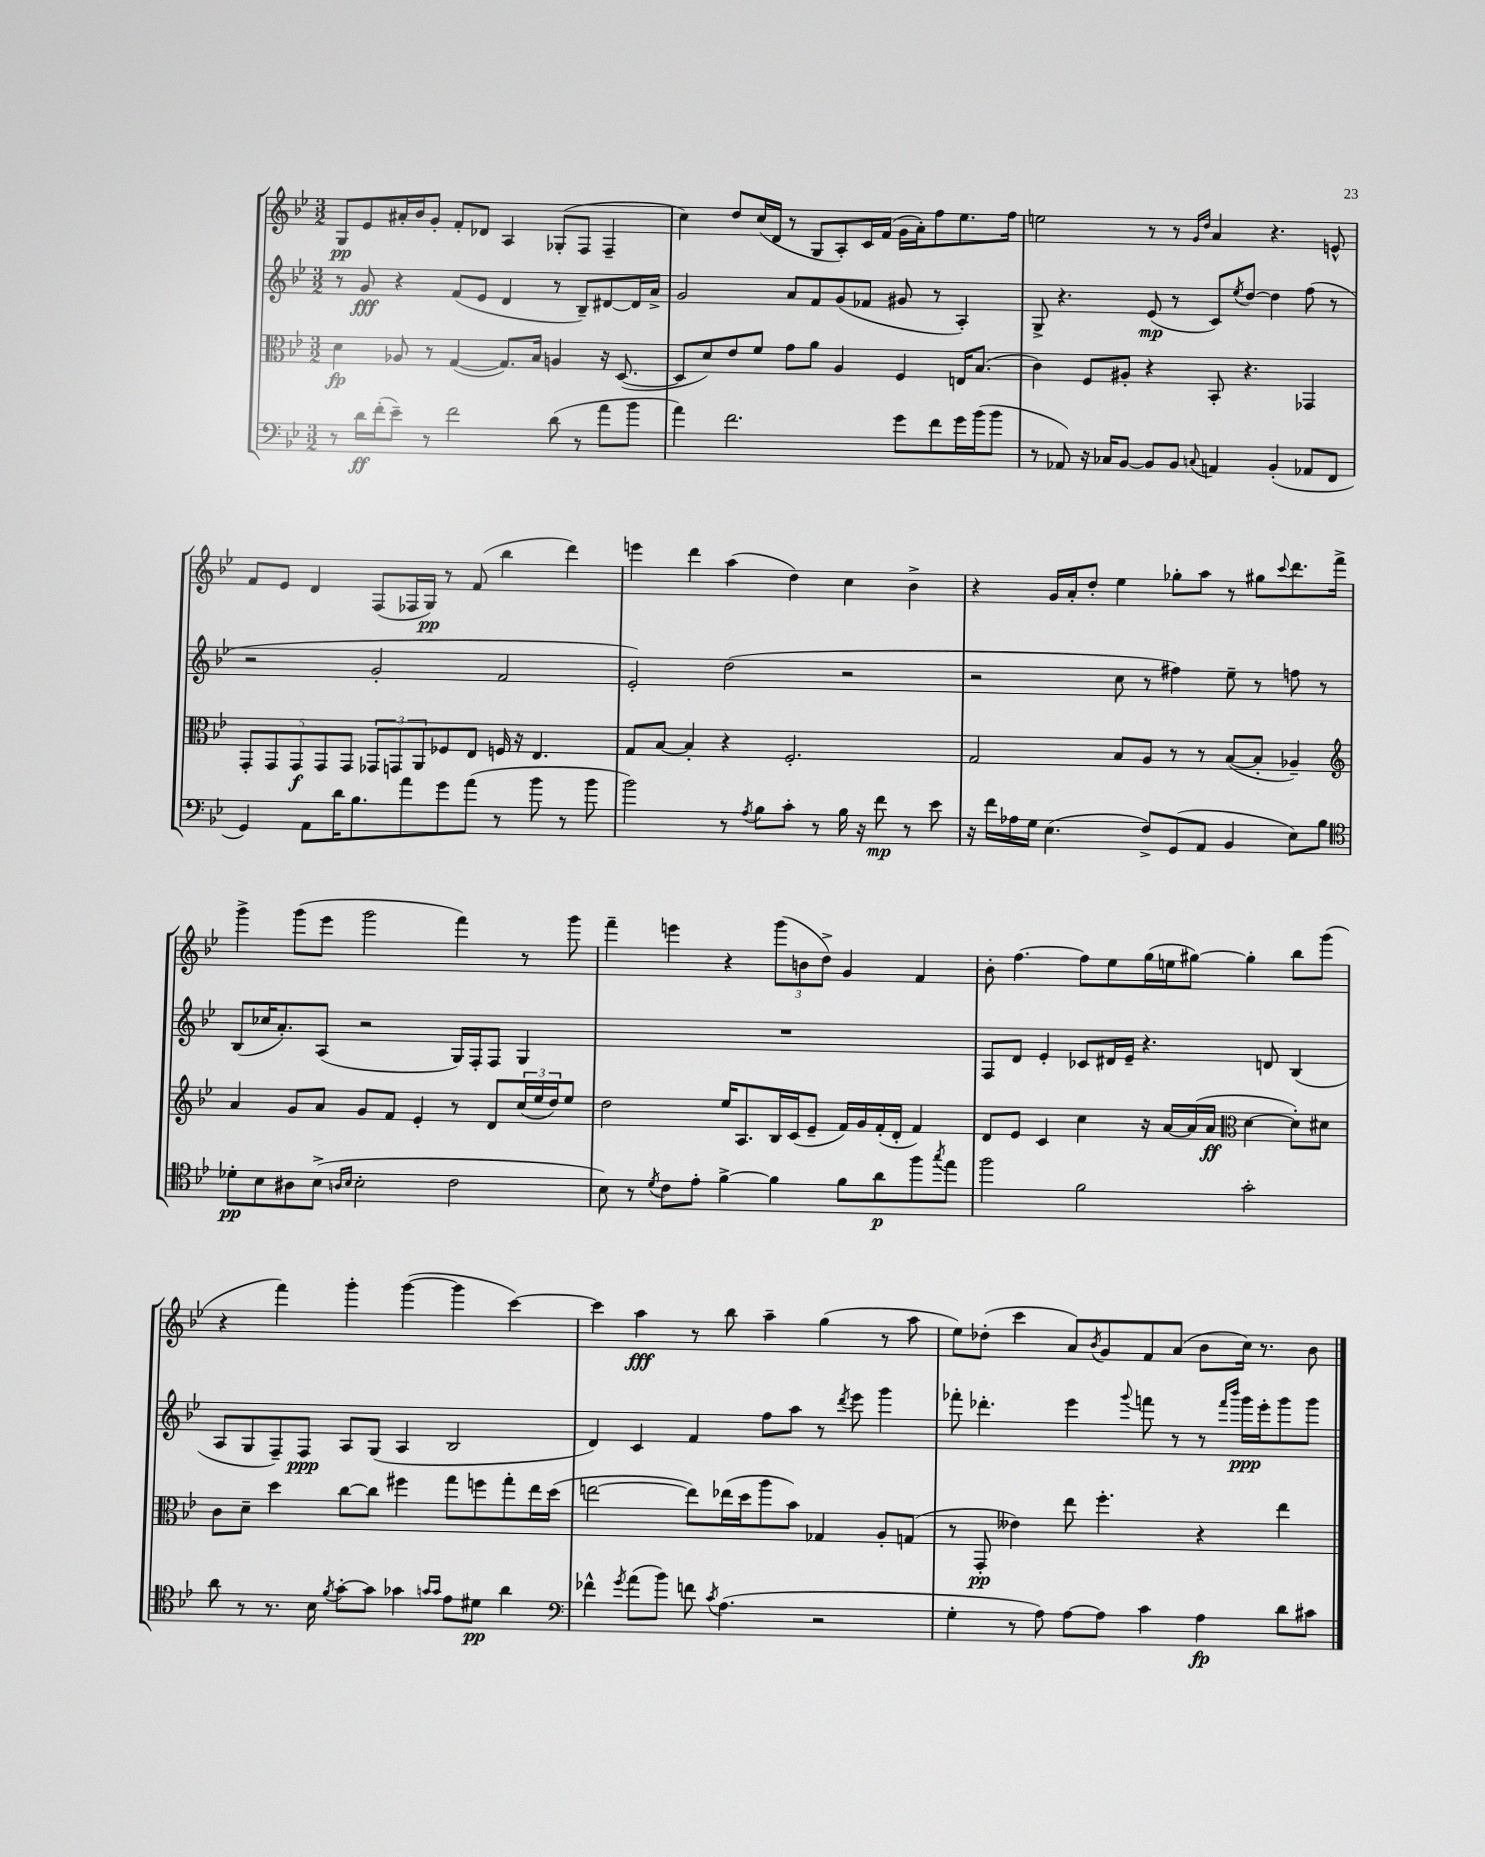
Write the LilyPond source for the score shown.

<<
\new StaffGroup <<
\new Staff = "s0" {
    \clef treble \key bes \major \numericTimeSignature \time 3/2
    g8\pp ees'8 ais'16-. bes'16 g'8-. f'8-. des'8 a4 ges8-.( f8 f4-- |
    c''4) d''8 c''16( d'16 r8 g8 a8-.) c'16 f'16( g'16 a'16-.) f''8 ees''8. f''16 |
    e''2 r8 r8 \grace { g'16 d''16 } a'4 r4. e'8-^ |
    f'8 ees'8 d'4 f8( fes16 g16\pp) r8 f'8( bes''4 d'''4) |
    e'''4 d'''4 a''4( d''4) c''4 bes'4-> |
    r4 g'16 a'16-. d''8-. ees''4 ges''8-. a''8 r8 gis''8 \appoggiatura { c'''8 } d'''8. f'''16-> |
    g'''4-> g'''8( ees'''8 g'''2 f'''4) r8 g'''8 |
    f'''4-- e'''4 r4 \tuplet 3/2 { g'''8( b'8 d''8->) } g'4 f'4 |
    bes'8-. f''4.~ f''8 ees''8 g''16( e''16 gis''8~) gis''4-. bes''8 g'''8( |
    r4 f'''4) g'''4-. g'''4~( g'''4 c'''4~) |
    c'''4 a''4\fff r8 bes''8 a''4-- g''4( r8 a''8 |
    ees''8) des''8-.( c'''4 a'8) \acciaccatura { bes'8 } g'8 f'8 a'8( bes'8 c''16) r8. bes'8 \bar "|." |
}
\new Staff = "s1" {
    \clef treble \key bes \major \numericTimeSignature \time 3/2
    r8 g'8\fff r4 f'8( ees'8 d'4 r8 bes8--) dis'8~ dis'16 a'16-> |
    g'2 a'8 f'8 g'8( fes'8 gis'8 r8 a4-.) |
    g8-> r4. ees'8\mp( r8 c'8) \acciaccatura { ees''8 } d''8~ d''4 f''8( r8 |
    r2 g'2-. f'2 |
    ees'2-.) d''2( r2 |
    r2 c''8 r8 fis''4) ees''8-- r8 f''8 r8 |
    bes8( ces''16 a'8.-.) a8( r2 g16) f16-. f8 g4 |
    R1. |
    f8 d'8 ees'4-. ces'8 dis'16 ees'16-- r4. d'8 bes4( |
    a8 g8 f8--) f8\ppp a8 g8( a4 bes2 |
    d'4) c'4 f'4 f''8 a''8 r8 \acciaccatura { d'''8 } ees'''8 g'''4 |
    fes'''8-. des'''4.-. ees'''4 \appoggiatura { g'''8 } f'''8 r8 r8 \grace { f'''16 bes'''16 } g'''16\ppp ees'''16-. g'''8 g'''8 \bar "|." |
}
\new Staff = "s2" {
    \clef alto \key bes \major \numericTimeSignature \time 3/2
    d'4\fp aes8 r8 g4~( g8.) bes16 a4 r16 d8.~( |
    d8 d'8) ees'8 f'8 g'8 a'8 a4 f4 e16 bes8.( |
    c'4) f8 ais8-. r4 bes,8-. r4. ges,4 |
    \tuplet 5/4 { g,8-. g,8 g,8\f g,8 g,8 } \tuplet 3/2 { ges,8 g,8 a,8 } fes8 ees8 f16 r16 ees4. |
    g8 bes8~ bes4-. r4 f2.-. |
    g2 bes8 a8 r8 r8 bes8~( bes8-. aes4--) |
    \clef treble a'4 g'8 a'8 g'8 f'8 ees'4-. r8 d'8 \tuplet 3/2 { c''16( ees''16 d''16) } ees''8 |
    d''2 ees''16 a8. bes16 c'16( ees'8-- f'16) g'16 f'16-.( d'16-. f'4) |
    d'8 ees'8 c'4 c''4 r16 a'16~ a'16( a'16\ff \clef alto d'4~ d'8-.) dis'8 |
    c'8 d'8-- d''4 c''8~ c''8 fis''4 g''8 f''8 g''8-. ees''16 d''16( |
    e''2~ e''8) ees''16( d''16 a''8 bes'8) ges4 a8-. g8( |
    r8 g,8-.\pp eeses'4) ees''8 f''4.-. r4 ees''4 \bar "|." |
}
\new Staff = "s3" {
    \clef bass \key bes \major \numericTimeSignature \time 3/2
    r8 d'16\ff f'16-.( ees'8--) r8 f'2 d'8( r8 a'8 bes'8 |
    a'4) f'2. g'8 f'8 g'16 bes'16( bes'8 |
    r8 aes,8) r16 ces16 bes,8~ bes,8 bes,8 \appoggiatura { c8 } a,4 bes,4-.( aes,8 f,8 |
    g,4) a,8 d'16 bes8. a'8 g'8 a'8( r8 bes'8 r8 bes'8 |
    bes'2) r8 \acciaccatura { a8 } bes8 c'8-. r8 bes16 r16 f'8\mp r8 ees'8 |
    r16 f'16 aes16 g16 ees4.( f8->) g,8( a,8 bes,4 ees8) bes8 |
    \clef tenor des'8-.\pp bes8 ais8 bes8->( \grace { a16 bes16 } bes2-. c'2 |
    bes8) r8 \acciaccatura { d'8 } c'8 ees'8-. f'4~-> f'4 f'8 a'8\p f''8 \acciaccatura { g''8 } ees''8 |
    f''2 f'2 g'2-. |
    a'8 r8 r8. bes16 \acciaccatura { f'8 } g'8~-. g'8 ges'4 \grace { g'16 g'16 } ees'8 dis'8\pp a'4 |
    \clef bass fes'4-^ \acciaccatura { g'8 } a'8( bes'8) f'8 \acciaccatura { c'8 } a4.( r2 |
    g4-. r8 a8) a8~ a8 c'4 a4\fp d'8 cis'8 \bar "|." |
}
>>
>>
\layout { \context { \Score \remove "Bar_number_engraver" } }
